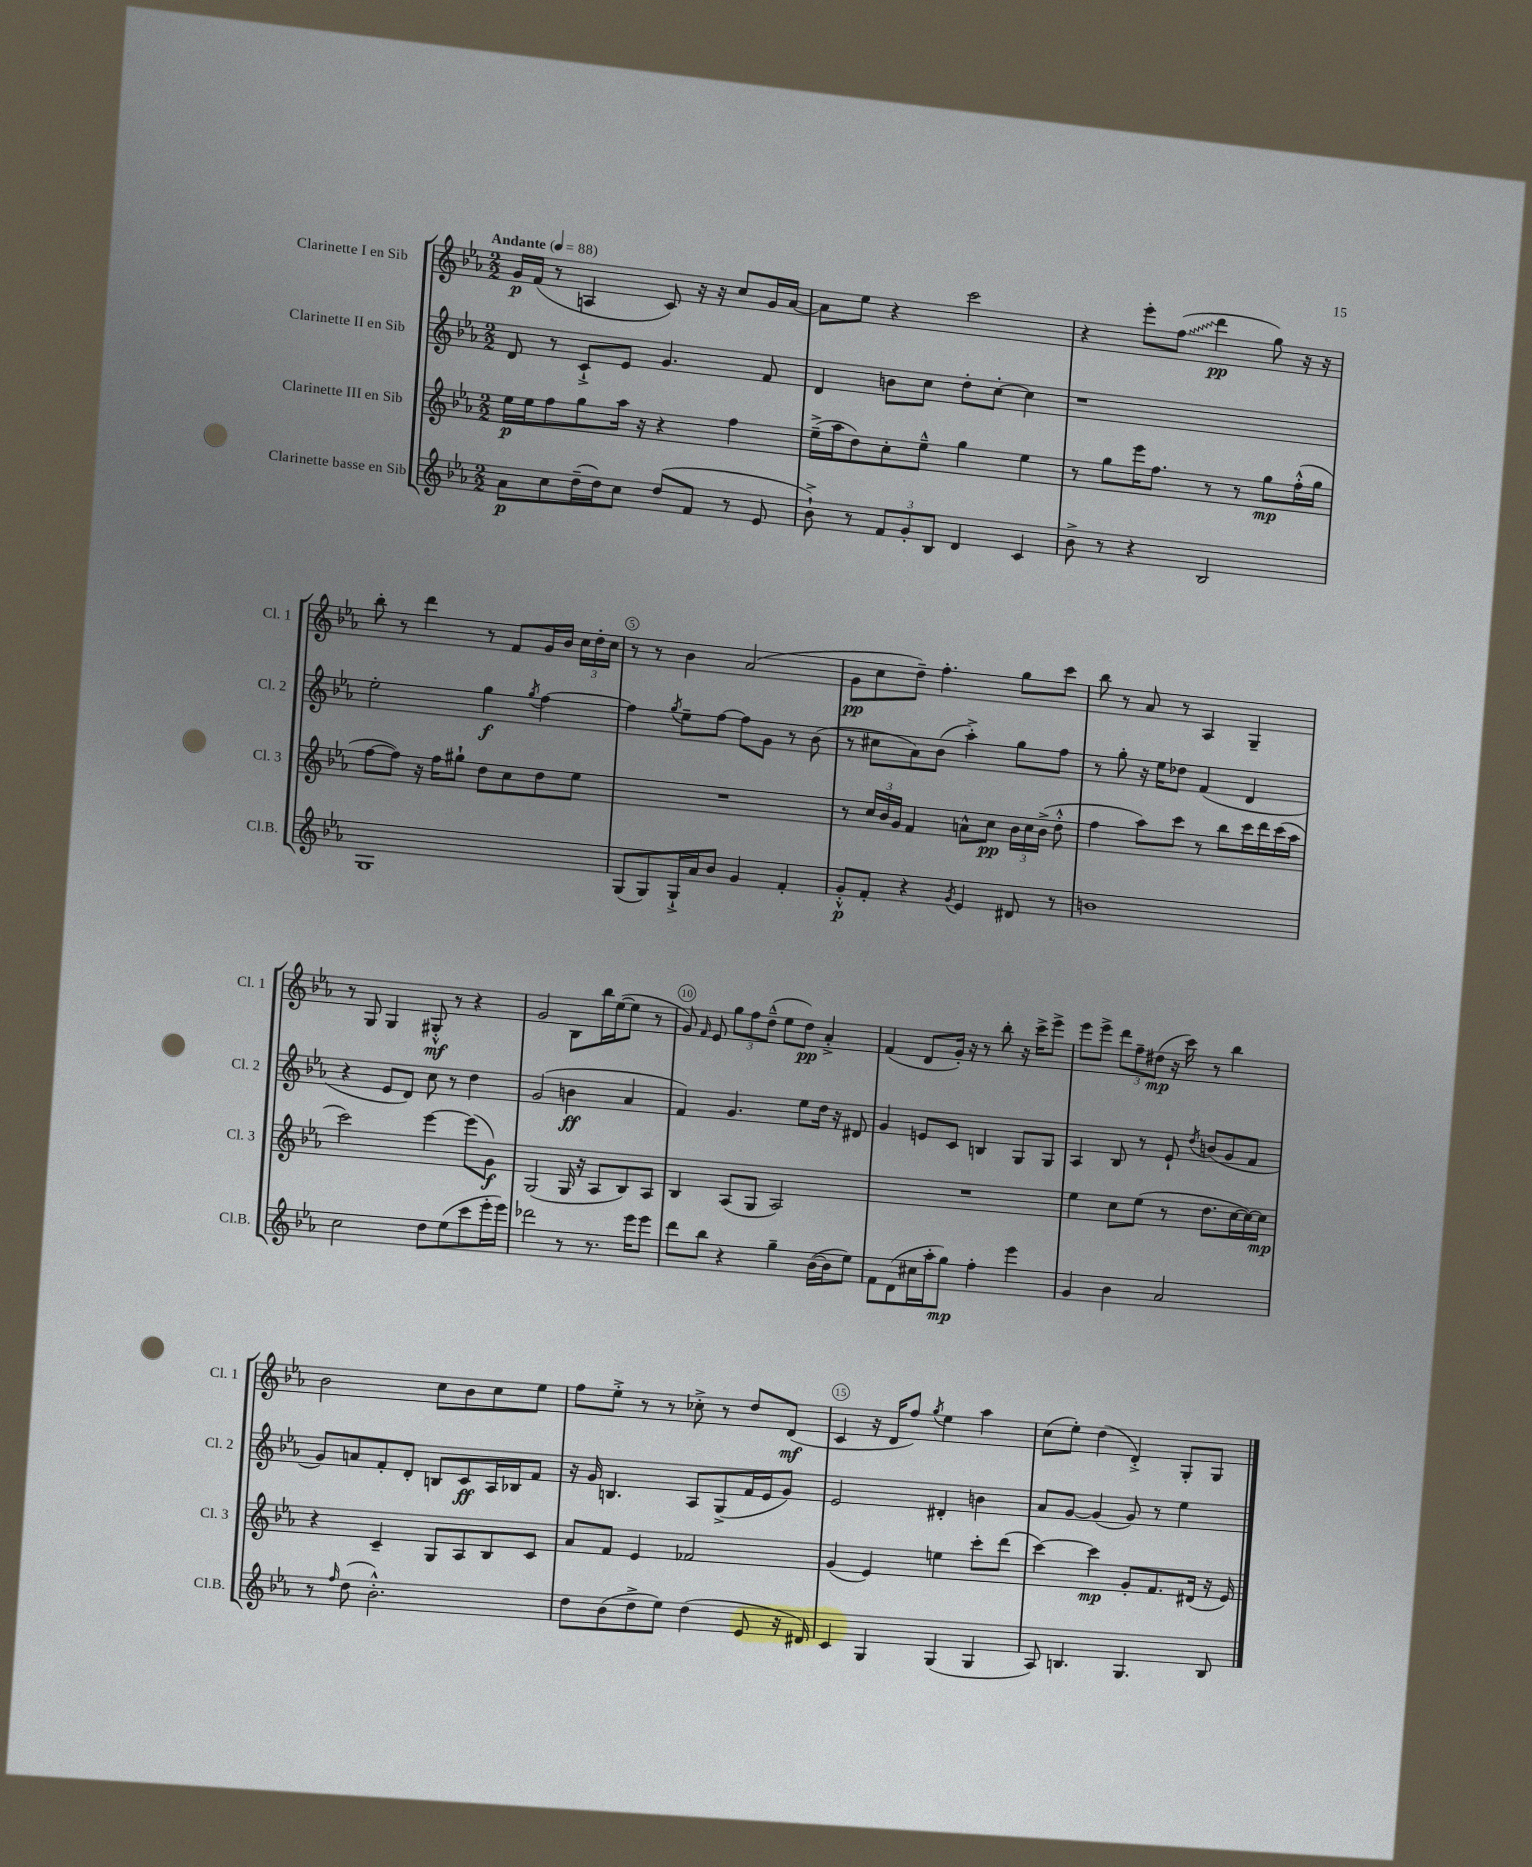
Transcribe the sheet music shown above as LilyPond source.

<<
\new StaffGroup <<
\new Staff = "s0" \with { instrumentName = "Clarinette I en Sib" shortInstrumentName = "Cl. 1" } {
    \clef treble \key ees \major \numericTimeSignature \time 2/2 \tempo "Andante" 4 = 88
    \autoBeamOff g'16[\p f'16]( r8 a4 c'8) r16 r16 c''8[ g'16 aes'16]~ |
    aes'8[ ees''8] r4 c'''2 |
    r4 ees'''8[-. \once \override Glissando.style = #'zigzag f''8]\glissando( d'''4\pp g''8) r16 r16 |
    bes''8-. r8 d'''4 r8 f'8[ g'16 bes'16] \tuplet 3/2 { c''16[ d''16-. c''16] } |
    r8 r8 bes'4 aes'2( |
    g'8[\pp c''8 d''8]--) f''4.-. g''8[ c'''8] |
    bes''8 r8 aes'8 r8 aes4 g4-- |
    r8 g8 g4 gis8-.-^\mf r8 r4 |
    g'2 bes8[ bes''16 ees''16~( ees''8] r8 |
    g'8) \grace { f'16 } ees'8 \tuplet 3/2 { g''8[ f''8 d''8]---^( } ees''8[ d''8]\pp) aes'4-.-> |
    f'4( d'8[ g'16]-.) r16 r8 bes''8-. r16 c'''16[-> ees'''8]-> |
    ees'''8[ ees'''8]-> \tuplet 3/2 { d'''8[ f''8-- dis''8]\mp( } r16 c'''16) r8 bes''4 |
    bes'2 c''8[ bes'8 c''8 ees''8] |
    f''8[ ees''8]-.-> r8 r8 ces''8-.-> r8 d''8[ d'8]\mf( |
    c'4 r16 d'16[ f''8]) \acciaccatura { g''8 } ees''4 aes''4 |
    c''8[( ees''8]-.) d''4( d'4-.->) g8[-. g8] \bar "|." |
}
\new Staff = "s1" \with { instrumentName = "Clarinette II en Sib" shortInstrumentName = "Cl. 2" } {
    \clef treble \key ees \major \numericTimeSignature \time 2/2
    \autoBeamOff d'8 r8 c'8[-!-> ees'8] g'4. f'8 |
    d'4 b'8[ c''8] d''8[-. c''8]~-. c''4 |
    r1 |
    ees''2-. g''4\f \acciaccatura { g''8 } f''4~ |
    f''4 \acciaccatura { g''8 } ees''8[-- f''8]~ f''8[ g'8] r8 bes'8( |
    r8 cis''8[ aes'8) bes'8]( aes''4-.->) g''8[ f''8] |
    r8 g''8-. r16 ees''16[ des''8] f'4( d'4 |
    r4 ees'8[ d'8]) c''8 r8 d''4 |
    g'2( b'4\ff aes'4 |
    f'4) g'4. ees''8[ d''16] r16 dis'8 |
    g'4 e'8[ c'8] b4 g8[ g8] |
    aes4 bes8 r8 ees'8-! \acciaccatura { d''8 } b'8[( g'8 f'8] |
    g'8[) a'8 f'8-. d'8]-. b8[ c'8\ff aes16 bes16 f'8] |
    r16 g'16 b4. aes8[ g8->( f'16 ees'16 g'8]) |
    ees'2 dis'4-. b'4 |
    aes'8[ g'8]~ g'4( g'8) r8 ees''4 \bar "|." |
}
\new Staff = "s2" \with { instrumentName = "Clarinette III en Sib" shortInstrumentName = "Cl. 3" } {
    \clef treble \key ees \major \numericTimeSignature \time 2/2
    \autoBeamOff ees''16[\p ees''16 f''8 g''8 aes''16] r16 r4 f''4 |
    ees''16[--->( aes''16 d''8) c''8-. ees''8]---^ g''4 ees''4 |
    r8 g''8[ ees'''16 f''8.] r8 r8 g''8[\mp f''16-.-^( g''16] |
    f''8[~ f''8]) r16 f''16[ gis''8]-! d''8[ c''8 d''8 ees''8] |
    R1 |
    r8 \tuplet 3/2 { c''16[ bes'16 g'16] } f'4 a'8[-^ c''8]\pp \tuplet 3/2 { bes'16[ c''16 bes'16]->( } d''8-.-^ |
    f''4 aes''8[) c'''8] r8 bes''8[ c'''16 d'''16 c'''16( aes''16] |
    c'''2) ees'''4~ ees'''8[( g'8]\f) |
    g2( g16 r16 aes8[ bes8) aes8] |
    bes4 aes8[( g8] aes2) |
    R1 |
    ees''4 c''8[ ees''8]( r8 d''8.[ c''16~ c''16~) c''16]\mp |
    r4 c'4-- g8[ aes8 bes8 c'8] |
    aes'8[ f'8] ees'4 fes'2 |
    g'4( ees'4) e''4 c'''8[-. d'''8]( |
    c'''4~) c'''4\mp g'8[-. f'8. dis'16]( r16 ees'16) \bar "|." |
}
\new Staff = "s3" \with { instrumentName = "Clarinette basse en Sib" shortInstrumentName = "Cl.B." } {
    \clef treble \key ees \major \numericTimeSignature \time 2/2
    \autoBeamOff aes'8[\p c''8 d''16--( d''16) c''8] d''8[( f'8] r8 ees'8 |
    bes'8-!->) r8 \tuplet 3/2 { f'8[ g'8-. bes8] } d'4 c'4 |
    bes'8-> r8 r4 bes2 |
    g1 |
    g8[( g8) g16-!-> aes'16 bes'8] g'4 f'4-. |
    g'8[-.-^\p f'8]-. r4 \acciaccatura { g'8 } ees'4 dis'8 r8 |
    b'1 |
    c''2 d''8[ ees''8( c'''8 ees'''16-. ees'''16]) |
    des'''2 r8 r8. ees'''16[ ees'''8] |
    d'''8[ bes''8] r4 g''4-- bes'16[~( bes'16 ees''8]) |
    f'8[ d'8( cis''16 aes''16-. g''8]\mp) f''4-. ees'''4 |
    g'4 bes'4 aes'2 |
    r8 \grace { f''16 } d''8( bes'2.-.-^) |
    d''8[ bes'8( d''8-> ees''8]) d''4( ees'8 r16 dis'16) |
    c'4 g4 g4( g4 |
    aes8) b4. g4. b8 \bar "|." |
}
>>
>>
\layout { \context { \Score \override BarNumber.break-visibility = ##(#f #t #t) barNumberVisibility = #(every-nth-bar-number-visible 5) \override BarNumber.stencil = #(make-stencil-circler 0.1 0.3 ly:text-interface::print) } }
